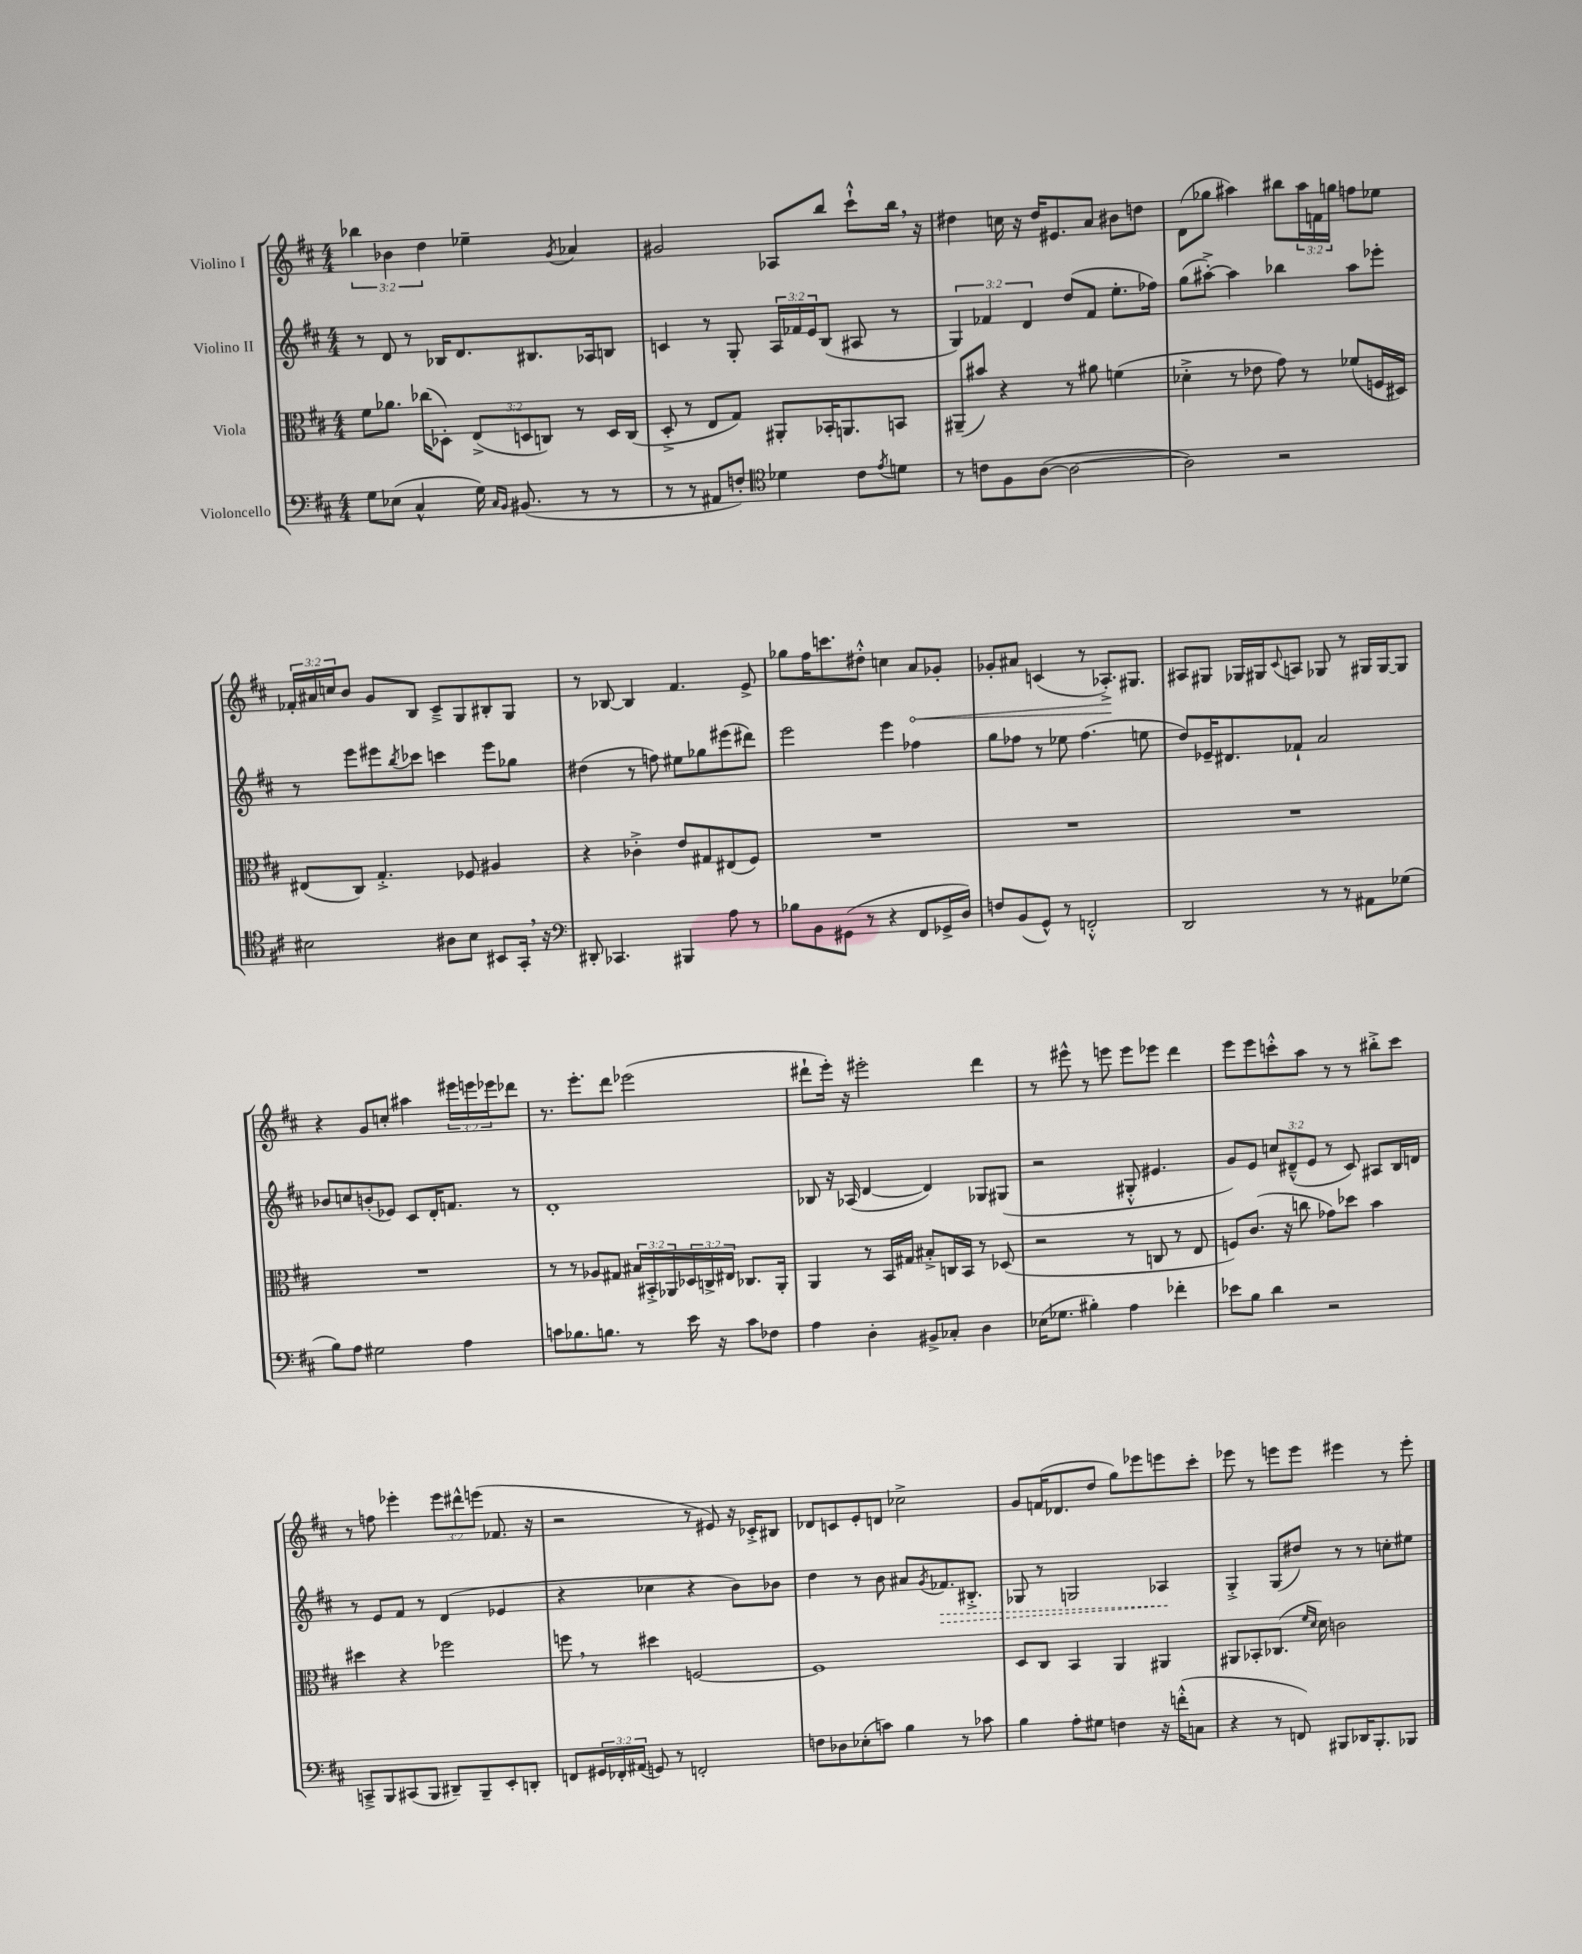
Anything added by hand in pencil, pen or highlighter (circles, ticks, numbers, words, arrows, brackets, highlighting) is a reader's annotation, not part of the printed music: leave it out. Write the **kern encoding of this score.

**kern	**kern	**kern	**kern
*staff4	*staff3	*staff2	*staff1
*clefF4	*clefC3	*clefG2	*clefG2
*k[f#c#]	*k[f#c#]	*k[f#c#]	*k[f#c#]
*M4/4	*M4/4	*M4/4	*M4/4
8G	8f#	8r	6bb-
(8E-	8.a-	8d	.
.	.	.	6b-
4C#^^	.	8r	.
.	(16cc-	.	.
.	.	.	6dd
.	8D-')	16B-	.
.	.	8.d	.
16G)	(12E^	.	4ee-~
16qqC#	.	.	.
16qqBB	.	.	.
(8.BB#	.	.	.
.	12D	.	.
.	.	8.B#	.
.	12C)	.	.
.	.	.	8qg
8r	8r	.	4a-
.	.	16A-	.
8r	16D	8B	.
.	(16C	.	.
=	=	=	=
8r	8D'^	4c	2g#
8r	8r	.	.
8AA#	8E	8r	.
8F')	8G)	8G'	.
*clefC4	*	*	*
4d-	8AA#'	24A	8A-
.	.	24f-	.
.	.	24e	.
.	16BB-'	(8B	8bb
.	8.AA	.	.
8c#	.	8A#	8ccc#`^^
8qe	.	.	.
8d	8BB	8r	16bb
.	.	.	16r
=	=	=	=
8r	(8AA#~	6G)	4dd#
8c	8b#)	.	.
.	.	6f-	.
8F#	4r	.	16cc
.	.	.	16r
.	.	6d	.
([8A	.	.	16dd#
.	.	.	8.e#
2A_	8r	(8dd	.
.	8a#	8f-	8a
.	(4f	8.ee'	8b#
.	.	.	8dd
.	.	16ff-)	.
=	=	=	=
2A])	4d-'^	(8gg	(8d
.	.	[8aa#'^)	8gg-
.	8r	4aa#]	4aa#)
.	8e-	.	.
2r	8g)	4bb-	8bb#
.	8r	.	24aa#
.	.	.	24f
.	.	.	24gg
.	(8f-	8aa#	8ff
.	16F	8eee-'	8ee-
.	16D#)	.	.
=	=	=	=
2B#	(8E#	8r	24f-'
.	.	.	24a#
.	.	.	24cc
.	8C#)	8eee	8b
.	4.G'^	8eee#	8g
.	.	8qbb	.
.	.	8ccc-	8B
8A#	.	4ccc	8c#~^
8B#	8F-	.	8G
8BB#	4A#	8eee#	8B#'
16GG'	.	8gg-	8G
16r	.	.	.
=	=	=	=
*clefF4	*	*	*
8DD#'	4r	(4dd#	8r
4.CC-	.	.	[8B-
.	4c-'^	8r	4B-]
.	.	8ff)	.
4BBB#	8e	8ee#	4.f#
.	8G#	8gg-	.
8A	(8E#	(8eee#	.
8r	8F#)	8ddd#)	8e^
=	=	=	=
8B-	1r	2eee	8gg-
8BB	.	.	16ff#
.	.	.	8.ccc
(8GG#	.	.	.
8r	.	.	8dd#'^^
4r	.	4eee	4cc
8FF#	.	4ff-	8a
16GG-^	.	.	8g-'
16D)	.	.	.
=	=	=	=
8F	1r	8gg	8g-'
(8BB	.	8ff-	8a#
8GG^^)	.	8r	(4c
8r	.	8ee-	.
2FF'^^	.	(4.ff-	8r
.	.	.	8.A-'^)
.	.	.	8.G#
.	.	8ee	.
=	=	=	=
2DD	1r	8dd)	8A#
.	.	16e-~	8G#
.	.	8.d#	.
.	.	.	16G-
.	.	.	16G#
.	.	.	8qqc#
.	.	8f-`	8A
8r	.	2a	8G-
8r	.	.	8r
8AA#	.	.	16G#
.	.	.	[16G#
(8G-	.	.	8G#]
=	=	=	=
8B)	1r	8b-	4r
8A	.	8cc	.
2G#	.	(8b'	8g
.	.	8e-)	8cc'
.	.	8c#	4aa#
.	.	16d'	.
.	.	8.f	.
4A	.	.	24eee#
.	.	.	24eee
.	.	.	24eee-
.	.	8r	8ddd-
=	=	=	=
8c	8r	1d'	8.r
8.B-	8r	.	.
.	.	.	8.eee'
.	8A-	.	.
8.B	.	.	.
.	8G#	.	8ddd
8r	24B#	.	(2eee-
.	24BB#'^	.	.
.	24AA-	.	.
16e	24D-	.	.
.	24C^	.	.
16r	.	.	.
.	24E#	.	.
8c	8.C-	.	.
8F-	.	.	.
.	16AA-'	.	.
=	=	=	=
4A	4AA	8B-	8ddd#`
.	.	16r	16eee')
.	.	(16A-	16r
4D'	8r	[4d	2eee#'
.	16BB	.	.
.	16G#	.	.
8BB#^	8B#'^	4d])	.
8C-'	16C	.	.
.	16BB	.	.
4D	8r	8G-	4ddd#
.	(8D-	(8G#	.
=	=	=	=
(16E-	2r	2r	8r
8.G-	.	.	.
.	.	.	8eee#^^
4B#')	.	.	8r
.	.	.	8eee
4A	8r	8G#'^^	8eee
.	8C	4.e#	8eee-
4f-'	8r	.	4ddd
.	8E	.	.
=	=	=	=
8e-	8F)	8g)	8eee
8B	(8.c#	8e	8eee
4d	.	12cc	8ccc'^^
.	16r	.	.
.	.	(12d#~^^	.
.	8cc	.	8aa
.	.	12e	.
2r	8g-)	8r	8r
.	8dd-	8c#)	8r
.	4b	8A#	8bb#'^
.	.	16B	8ccc
.	.	16d	.
=	=	=	=
8CC~^	4dd#	8r	8r
8BBB	.	8e	8ff
(8CC#	4r	8f#	4eee-'
8BBB	.	8r	.
8DD#~)	2ff-	(4d	12eee-
.	.	.	12ddd#^^
8BBB~	.	.	.
.	.	.	(12eee
8EE'	.	4e-	8.f-
8DD'	.	.	.
.	.	.	16r
=	=	=	=
8FF	8ff	4r	2r
24GG#	8r	.	.
24FF-'	.	.	.
(24AA#	.	.	.
8GG)	4dd#	4cc-	.
8r	.	.	.
2FF'	[2F	4r	8r
.	.	.	8e#)
.	.	8b)	16r
.	.	.	16c-'^
.	.	8b-	8B#
=	=	=	=
8F	1F]	4dd	8d-
8D-	.	.	8c
(8E-'	.	8r	8e'
8c)	.	8b	8d
4B	.	8a#	2cc-^
.	.	8qg	.
.	.	8.f-	.
8r	.	.	.
.	.	8.B#'^	.
8c-	.	.	.
=	=	=	=
4B	8D	8G-	8g
.	8C#	8r	(16f
.	.	.	8.d-
8A'	4BB	2G	.
8G#	.	.	8dd
4F	4AA	.	8gg)
.	.	.	8eee-
16r	4AA#	4A-	8eee
(16f'^^	.	.	.
8C	.	.	8ccc#'
=	=	=	=
4r	8AA#	4G'^	8eee-
.	8BB-'	.	8r
8r	(8.C-	(8G	8eee
8FF)	.	8dd#)	8eee
.	16qqf#	.	.
.	16qqd	.	.
.	16d)	.	.
8BBB#	2c	8r	4eee#
16DD-	.	8r	.
8.BBB#'	.	.	.
.	.	8cc'	8r
8BBB-	.	8ee#	8eee#'
==	==	==	==
*-	*-	*-	*-
